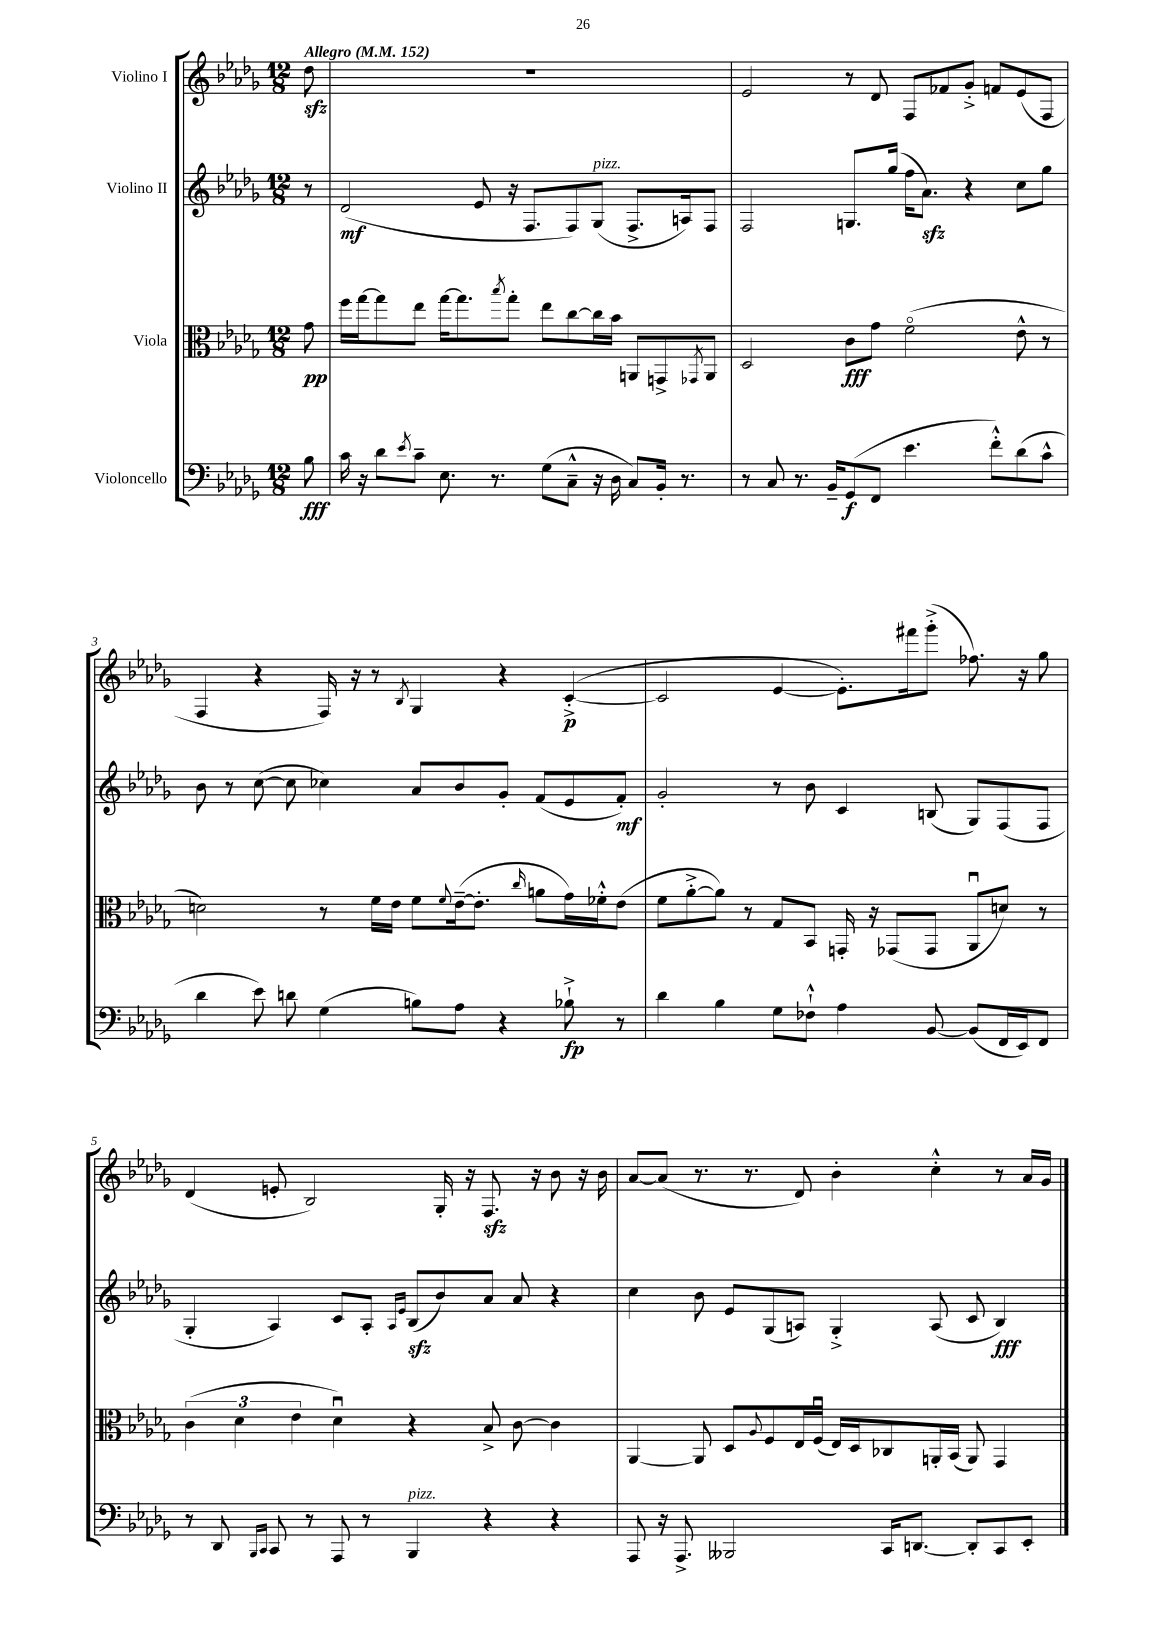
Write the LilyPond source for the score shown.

<<
\new StaffGroup <<
\new Staff = "s0" \with { instrumentName = "Violino I" } {
    \clef treble \key des \major \numericTimeSignature \time 12/8 \partial 8 \tempo "Allegro" 4 = 152
    des''8\sfz |
    R1. |
    ees'2 r8 des'8 f8 fes'8 ges'8-.-> f'8 ees'8( f8 |
    f4 r4 f16) r16 r8 \acciaccatura { bes8 } ges4 r4 c'4~-.->\p( |
    c'2 ees'4~ ees'8.-.) fis'''16 ges'''8-.->( fes''8.) r16 ges''8 |
    des'4( e'8-. bes2) ges16-. r16 f8.\sfz r16 bes'8 r16 bes'16 |
    aes'8~ aes'8( r8. r8. des'8) bes'4-. c''4-.-^ r8 aes'16 ges'16 \bar "|." |
}
\new Staff = "s1" \with { instrumentName = "Violino II" } {
    \clef treble \key des \major \numericTimeSignature \time 12/8 \partial 8
    r8 |
    des'2\mf( ees'8 r16 f8. f8) ges8^\markup { \italic "pizz." }( f8.-> a16) f8 |
    f2 g8. ges''16( f''16 aes'8.\sfz) r4 c''8 ges''8 |
    bes'8 r8 c''8~( c''8 ces''4) aes'8 bes'8 ges'8-. f'8( ees'8 f'8-.\mf) |
    ges'2-. r8 bes'8 c'4 b8( ges8) f8( f8 |
    ges4-. aes4) c'8 aes8-. \grace { aes16 ees'16 } bes8\sfz( bes'8) aes'8 aes'8 r4 |
    c''4 bes'8 ees'8 ges8( a8) ges4-.-> a8( c'8 bes4\fff) \bar "|." |
}
\new Staff = "s2" \with { instrumentName = "Viola" } {
    \clef alto \key des \major \numericTimeSignature \time 12/8 \partial 8
    ges'8\pp |
    f''16 ges''16~ ges''8 ees''8 ges''16~ ges''8. \acciaccatura { bes''8 } ges''8-. ees''8 c''8~ c''16 bes'16 a,8 g,8-> \acciaccatura { ges,8 } a,8 |
    des2 c'8\fff ges'8 f'2\flageolet( ees'8-^ r8 |
    d'2) r8 f'16 ees'16 f'8 \appoggiatura { f'8 } ees'16~--( ees'8.-. \grace { c''16 } a'8 ges'16) fes'16-.-^ ees'8( |
    f'8 aes'8~-.-> aes'8) r8 ges8 bes,8 g,16-. r16 ges,8( ges,8 aes,8\downbow d'8) r8 |
    \tuplet 3/2 { c'4( des'4 ees'4 } des'4\downbow) r4 bes8-> c'8~ c'4 |
    aes,4~ aes,8 des8 \appoggiatura { aes8 } f8 ees16 f16\downbow( ees16) des16 ces8 a,16-. bes,16( a,8) ges,4 \bar "|." |
}
\new Staff = "s3" \with { instrumentName = "Violoncello" } {
    \clef bass \key des \major \numericTimeSignature \time 12/8 \partial 8
    bes8\fff |
    c'16 r16 des'8 \acciaccatura { ees'8 } c'8-- ees8. r8. ges8( c8---^ r16 des16 c8) bes,16-. r8. |
    r8 c8 r8. bes,16-- ges,8\f( f,8 ees'4. f'8-.-^) des'8( c'8-^ |
    des'4 ees'8) d'8 ges4( b8) aes8 r4 bes8-!->\fp r8 |
    des'4 bes4 ges8 fes8-!-^ aes4 bes,8~ bes,8( f,16 ees,16) f,8 |
    r8 des,8 \grace { bes,,16 c,16 } c,8 r8 aes,,8 r8 bes,,4^\markup { \italic "pizz." } r4 r4 |
    aes,,8 r16 aes,,8.-> beses,,2 c,16 d,8.~ d,8-. c,8 ees,8-. \bar "|." |
}
>>
>>
